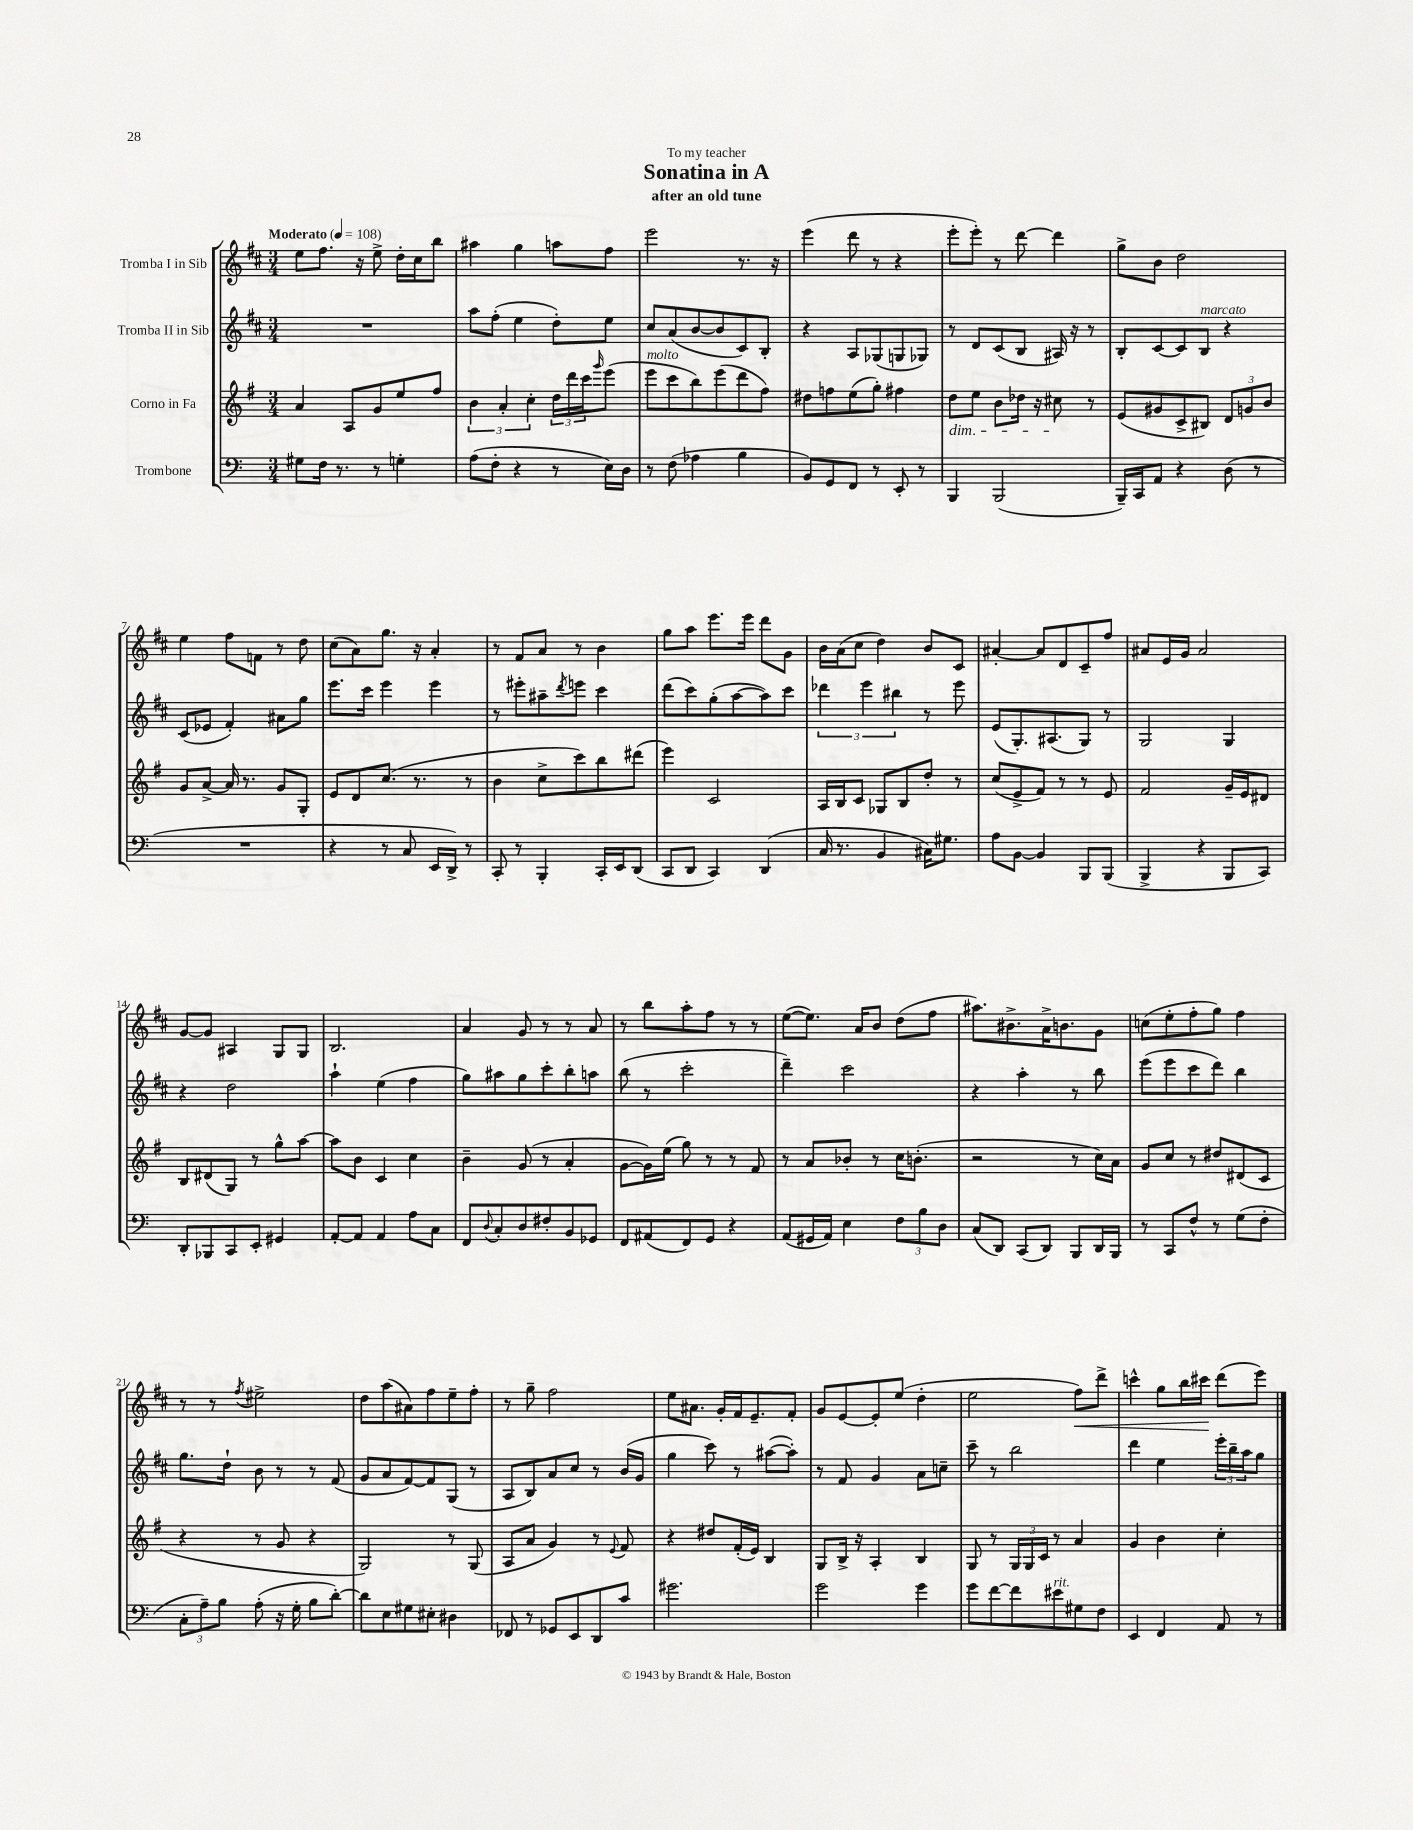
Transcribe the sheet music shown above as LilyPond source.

\header { title = "Sonatina in A" subtitle = "after an old tune" dedication = "To my teacher" }
<<
\new StaffGroup <<
\new Staff = "s0" \with { instrumentName = "Tromba I in Sib" } {
    \clef treble \key d \major \numericTimeSignature \time 3/4 \tempo "Moderato" 4 = 108
    e''8 fis''8. r16 e''8-> d''16-. cis''16 b''8 |
    ais''4 g''4 a''8 fis''8 |
    e'''2 r8. r16 |
    e'''4( d'''8 r8 r4 |
    e'''8-. e'''8-.) r8 d'''8~ d'''4 |
    g''8-> b'8 d''2 |
    e''4 fis''8 f'8 r8 d''8 |
    cis''8( a'8) g''8. r16 a'4-. |
    r8 fis'8 a'8 r8 b'4 |
    g''8 a''8 e'''8. e'''16 d'''8 g'8 |
    b'16 a'16( cis''8 d''4) b'8 cis'8 |
    ais'4~-. ais'8 d'8 cis'8-- fis''8 |
    ais'8 e'16 g'16 ais'2 |
    g'8~ g'8 ais4 g8 g8 |
    b2. |
    a'4 g'8 r8 r8 a'8 |
    r8 b''8 a''8-. fis''8 r8 r8 |
    e''8~( e''8.) a'16 b'8 d''8( fis''8 |
    ais''8.) bis'8.-> a'16-> b'8. g'8 |
    c''8( e''8-. fis''8-. g''8) fis''4 |
    r8 r8 \acciaccatura { fis''8 } eis''2-> |
    d''8 a''8( ais'8) fis''8 e''8-- fis''8-. |
    r8 g''8-- fis''2 |
    e''8 ais'8. g'16-. fis'16 e'8.-- fis'8-. |
    g'8 e'8~ e'8-. e''8( d''4-. |
    e''2 fis''8\<) d'''8-> |
    c'''4-^ g''8 b''16 cis'''16\! d'''8( e'''8) \bar "|." |
}
\new Staff = "s1" \with { instrumentName = "Tromba II in Sib" } {
    \clef treble \key d \major \numericTimeSignature \time 3/4
    R2. |
    a''8 fis''8-.( e''4 d''8-.) e''8 |
    cis''8 a'8( b'8~ b'8 cis'8) b8-. |
    r4 a8 ges8( g8 ges8) |
    r8 d'8 cis'8( b8 ais16) r16 r8 |
    b8-. cis'8~ cis'8 b8^\markup { \italic "marcato" } r4 |
    cis'8( ees'8 fis'4-.) ais'8 g''8 |
    e'''8. cis'''16 e'''4 e'''4 |
    r8 eis'''8-. ais''8-- \acciaccatura { d'''8 } e'''8 cis'''4 |
    d'''8( cis'''8) g''8-.( a''8~ a''8) cis'''8 |
    \tuplet 3/2 { des'''4 e'''4 bis''4 } r8 e'''8 |
    e'8( g8.-.) ais8.( g8) r8 |
    g2 g4 |
    r4 d''2 |
    a''4-! e''4( fis''4 |
    g''8) ais''8 g''8 cis'''8-. b''8-. a''8 |
    b''8( r8 cis'''2-. |
    d'''4--) cis'''2 |
    r4 a''4-. r8 b''8 |
    e'''8( e'''8 cis'''8 d'''8) b''4 |
    g''8. d''16-! b'8 r8 r8 fis'8( |
    g'8 a'8 fis'8~) fis'8 g8( r8 |
    a8 b8) a'8 cis''8 r8 b'16( g'16 |
    g''4 cis'''8) r8 ais''8~( ais''8-.) |
    r8 fis'8 g'4 a'8 c''8-- |
    cis'''8-- r8 b''2 |
    d'''4 e''4 \tuplet 3/2 { e'''16-. b''16-- a''16 } g''8 \bar "|." |
}
\new Staff = "s2" \with { instrumentName = "Corno in Fa" } {
    \clef treble \key g \major \numericTimeSignature \time 3/4
    a'4 a8 g'8 e''8 fis''8 |
    \tuplet 3/2 { b'4 a'4-. c''4-. } \tuplet 3/2 { d''16 d'''16 c'''16 } \grace { g'''16 } e'''8( |
    e'''8^\markup { \italic "molto" } c'''8 b''8) e'''8( d'''8 fis''8) |
    dis''8 f''8 e''8( g''8-.) fis''4 |
    d''8\dim e''8 b'8 des''16 r16 cis''8\! r8 |
    e'8( gis'8 c'8-> bis8) \tuplet 3/2 { d'8 g'8 b'8 } |
    g'8 a'8~-> a'16 r8. g'8 g8-. |
    e'8 d'8 c''8.( r8. r8 |
    b'4 c''8-> c'''8) b''8 dis'''8( |
    e'''4) c'2 |
    a16 b16 c'8 ges8 b8 d''8-. r8 |
    c''8( e'8-> fis'8) r8 r8 e'8 |
    fis'2 g'16-- e'16 dis'8 |
    b8 dis'8( g8) r8 g''8-^ a''8~ |
    a''8 b'8 c'4 c''4 |
    b'4-- g'8( r8 a'4-. |
    g'8~ g'16) e''16( g''8) r8 r8 fis'8 |
    r8 a'8 bes'8-. r8 c''16 b'8.-.( |
    r2 r8 c''16) a'16 |
    g'8 c''8 r8 dis''8 dis'8( c'8 |
    r4 r8 g'8 r4 |
    g2) r8 g8( |
    a8 a'8 g'4) r8 \appoggiatura { e'8 } fis'8 |
    r4 dis''8 fis'16-.( e'16) b4 |
    g8 b16-> r16 a4-. b4 |
    g8 r8 \tuplet 3/2 { g16 g16 c'16 } r8 a'4 |
    g'4 b'4 c''4-. \bar "|." |
}
\new Staff = "s3" \with { instrumentName = "Trombone" } {
    \clef bass \key c \major \numericTimeSignature \time 3/4
    gis8 f16 r8. r8 g4-. |
    a8( f8-. r4 r8 e16) d16 |
    r8 f8( aes4 b4 |
    b,8) g,8 f,8 r8 e,8-. r8 |
    b,,4 b,,2( |
    b,,16--) c,16 a,8 r4 d8( r8 |
    R2. |
    r4 r8 c8 e,16 d,16->) r8 |
    c,8-. r8 b,,4-. c,16-. e,16 d,8( |
    c,8 d,8 c,4) d,4( |
    c16 r8. b,4 cis16) gis8. |
    a8 b,8~ b,4 b,,8 b,,8( |
    b,,4-> r4 b,,8 c,8) |
    d,8-. bes,,8 c,8 e,8-. gis,4 |
    a,8~-. a,8 a,4 a8 c8 |
    f,8 \appoggiatura { d8 } c8-. d8 fis8-. b,8 ges,8 |
    f,8 ais,8( f,8) g,8 r4 |
    a,8( gis,16 a,16) e4 \tuplet 3/2 { f8 b8 d8 } |
    c8( d,8) c,8( d,8) b,,8 d,16 b,,16 |
    r8 c,8 f8-^ r8 g8( f8-. |
    \tuplet 3/2 { c8-. a8--) b8 } a8-.( r16 g16-. b8 d'8~-.) |
    d'8 e8 gis8 eis8-. dis4 |
    fes,8 r8 ges,8 e,8 d,8 c'8 |
    gis'2. |
    g'2 g'4 |
    g'8 f'8~ f'8 eis'8^\markup { \italic "rit." } gis8 f8 |
    e,4 f,4 a,8 r8 \bar "|." |
}
>>
>>
